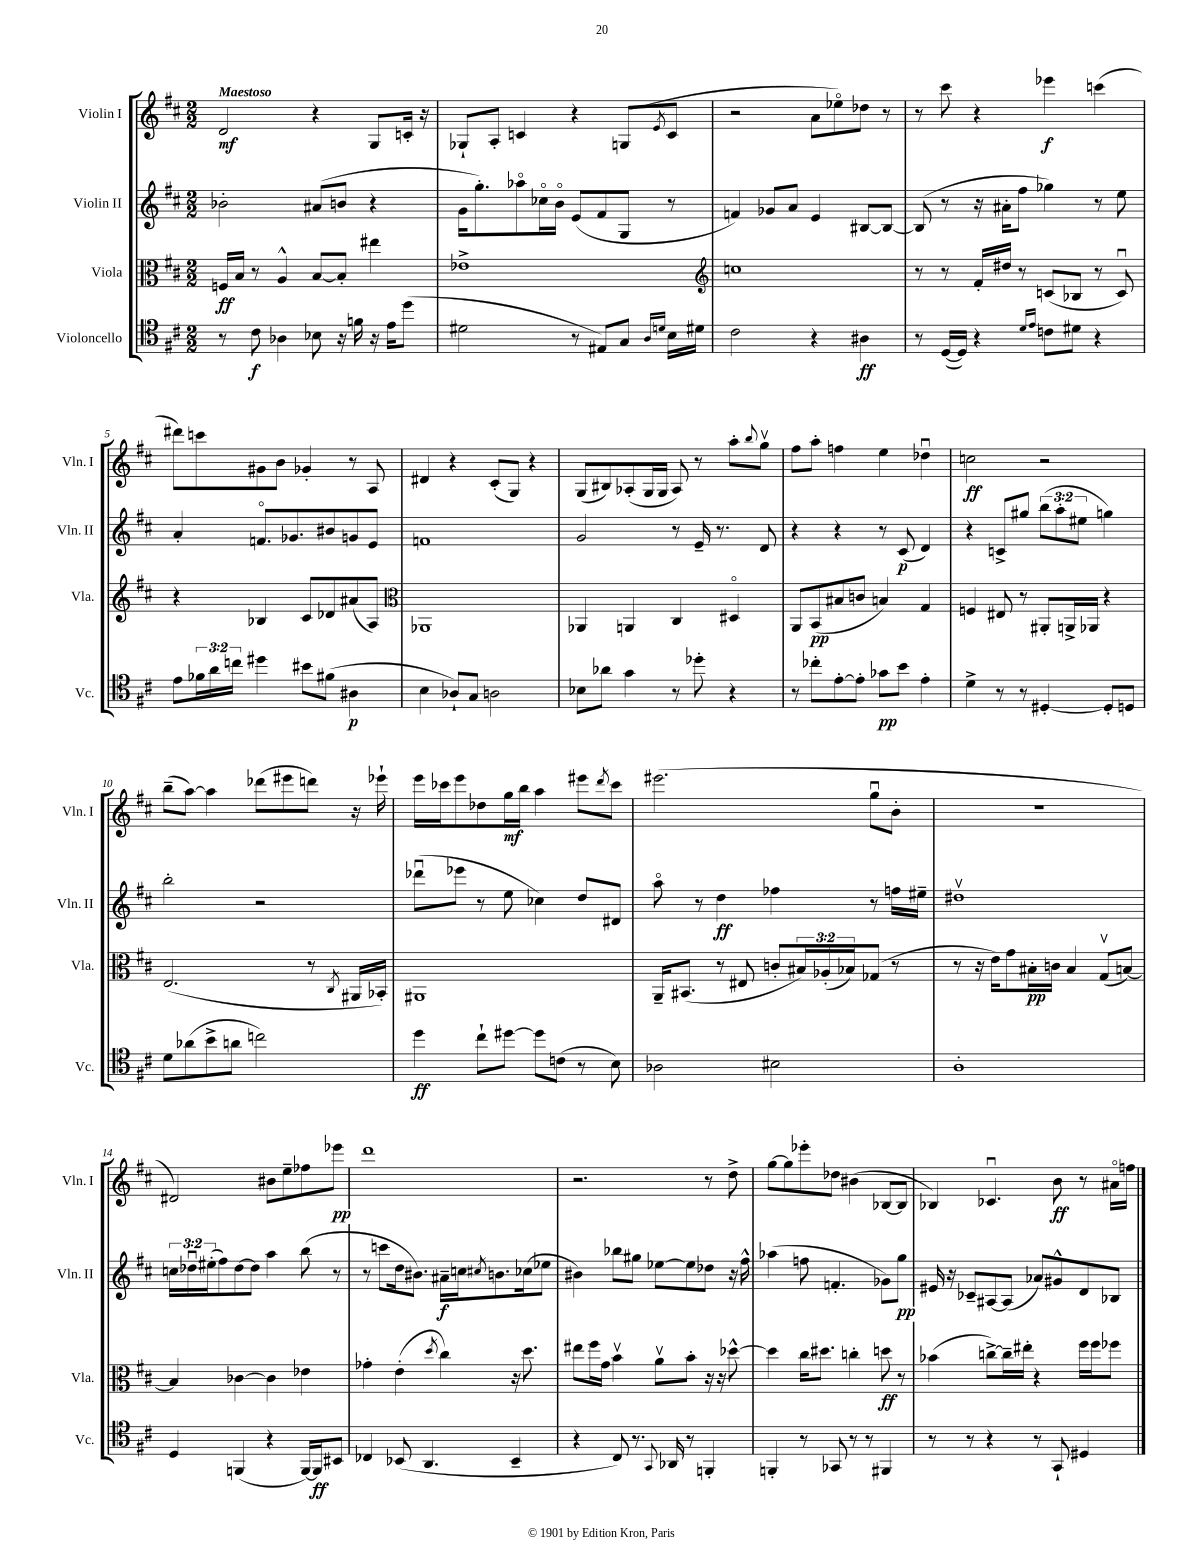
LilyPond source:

<<
\new StaffGroup <<
\new Staff = "s0" \with { instrumentName = "Violin I" shortInstrumentName = "Vln. I" } {
    \clef treble \key d \major \numericTimeSignature \time 2/2 \tempo "Maestoso"
    d'2\mf r4 g8 c'16-. r16 |
    ges8-! a8-. c'4 r4 g8( \acciaccatura { e'8 } c'8 |
    r2 a'8 ees''8\flageolet) des''8 r8 |
    r8 cis'''8 r4 ees'''4\f c'''4( |
    dis'''8) c'''8 gis'8 b'8 ges'4-. r8 a8 |
    dis'4 r4 cis'8-.( g8) r4 |
    g8( bis8) aes8-.( g16 g16 aes8) r8 a''8-. \appoggiatura { b''8 } g''8\upbow |
    fis''8 a''8-. f''4 e''4 des''4\downbow |
    c''2\ff r2 |
    b''8--( a''8~) a''4 des'''8( eis'''8 d'''8) r16 ees'''16-! |
    e'''16 ces'''16 e'''8 des''8 g''16\mf b''16 a''4 eis'''8 \acciaccatura { d'''8 } ces'''8 |
    eis'''2.( g''8\downbow b'8-. |
    R1 |
    dis'2) bis'8 e''8-- fes''8 ees'''8\pp |
    d'''1 |
    r2. r8 d''8-> |
    g''8~ g''8 ees'''8-. des''8 bis'4( bes8~ bes8 |
    bes4) ces'4.\downbow b'8\ff r8 ais'16\flageolet f''16 \bar "|." |
}
\new Staff = "s1" \with { instrumentName = "Violin II" shortInstrumentName = "Vln. II" } {
    \clef treble \key d \major \numericTimeSignature \time 2/2 \override Staff.TupletNumber.text = #tuplet-number::calc-fraction-text
    bes'2-. ais'8( b'8 r4 |
    g'16 g''8.-.) aes''8\flageolet ces''16\flageolet b'16\flageolet e'8( fis'8 g8 r8 |
    f'4) ges'8 a'8 e'4 bis8~ bis8~ |
    bis8( r8 r16 ais'16-. fis''8 ges''4) r8 e''8 |
    a'4-. f'8.\flageolet ges'8. bis'8 g'8 e'8 |
    f'1 |
    g'2 r8 e'16-- r8. d'8 |
    r4 r4 r8 cis'8\p( d'4) |
    r4 c'8-> gis''8 \tuplet 3/2 { b''8( a''8-. eis''8 } g''4) |
    b''2-. r2 |
    des'''8\downbow( ees'''8 r8 e''8 ces''4) d''8 dis'8 |
    a''8\flageolet r8 d''4\ff fes''4 r8 f''16 eis''16-- |
    dis''1\upbow |
    \tuplet 3/2 { c''16 des''16\downbow eis''16-.( } fis''8) des''8~ des''8 a''4 b''8( r8 |
    r8 c'''8 d''16 bis'8.) ais'16--\f c''16 \acciaccatura { cis''8 } b'8. ces''16( ees''8 |
    bis'4) bes''8 gis''8 ees''8~ ees''8 des''8 r16 fis''16-^ |
    aes''4( f''8 f'4.-. ges'8) g''8\pp |
    eis'16 r16 ces'8-- ais8~ ais8( aes'8) gis'8-^ d'8 bes8 \bar "|." |
}
\new Staff = "s2" \with { instrumentName = "Viola" shortInstrumentName = "Vla." } {
    \clef alto \key d \major \numericTimeSignature \time 2/2 \override Staff.TupletNumber.text = #tuplet-number::calc-fraction-text
    f16\ff b16 r8 a4-^ b8~ b8-. eis''4 |
    ees'1-> |
    \clef treble c''1 |
    r8 r8 fis'16-. dis''16 r8 c'8( bes8 r8 c'8\downbow) |
    r4 bes4 cis'8 des'8 ais'8( a8) |
    \clef alto aes,1 |
    aes,4 a,4 cis4 dis4\flageolet |
    a,8 b,8\pp( bis8 c'8 b4) g4 |
    f4 eis8 r8 ais,8-. a,16-> aes,16 r4 |
    e2.( r8 \acciaccatura { cis8 } ais,16 bes,16-.) |
    ais,1 |
    a,16-- bis,8.( r8 eis8 c'8-. \tuplet 3/2 { bis16) aes16-.( bes16) } ges8( r8 |
    r8 r16 e'16) g'8 bis16-.\pp c'16 bis4 g8\upbow( b8~) |
    b4 ces'4~ ces'4 ees'4 |
    ges'4-. e'4-.( \acciaccatura { d''8 } cis''4) r16 d''8. |
    eis''8 fis''16 g'16 b'4\upbow a'8\upbow b'8-. r16 r16 des''8~-^ |
    des''4 cis''16 dis''8. c''4-. d''8\ff r8 |
    bes'4( c''8~->) c''16-- eis''16-. r4 fis''16 fis''16 fes''8 \bar "|." |
}
\new Staff = "s3" \with { instrumentName = "Violoncello" shortInstrumentName = "Vc." } {
    \clef tenor \key d \major \numericTimeSignature \time 2/2 \override Staff.TupletNumber.text = #tuplet-number::calc-fraction-text
    r8 cis'8\f aes4 bes8 r16 f'16 r16 e'16 d''8( |
    dis'2 r8 eis8) g8 \grace { a16 d'16 } b16 dis'16 |
    cis'2 r4 ais4\ff |
    r8 d16~( d16) r4 \grace { d'16 e'16 } c'8 dis'8 r4 |
    e'8 \tuplet 3/2 { fes'16 a'16 c''16 } dis''4 bis'8 fis'8( ais4\p |
    b4 aes8-!) g8 a2 |
    bes8 aes'8 g'4 r8 des''8-. r4 |
    r8 ces''8-. e'8~-. e'8-. ges'8\pp b'8 e'4-. |
    d'4-> r8 r8 dis4~-. dis8-. d8 |
    d'8 aes'8( b'8-> a'8 c''2) |
    d''4\ff cis''8-! dis''8~ dis''8 c'8( r8 b8) |
    aes2 bis2 |
    a1-. |
    d4 f,4( r4 f,16~) f,16\ff bis,8 |
    ces4 bes,8( a,4. bes,4-- |
    r4 cis8) r8. \appoggiatura { g,8 } aes,16 r8 f,4-. |
    f,4-. r8 ges,8 r8 r8 fis,4 |
    r8 r8 r4 r8 g,8-! dis4 \bar "|." |
}
>>
>>
